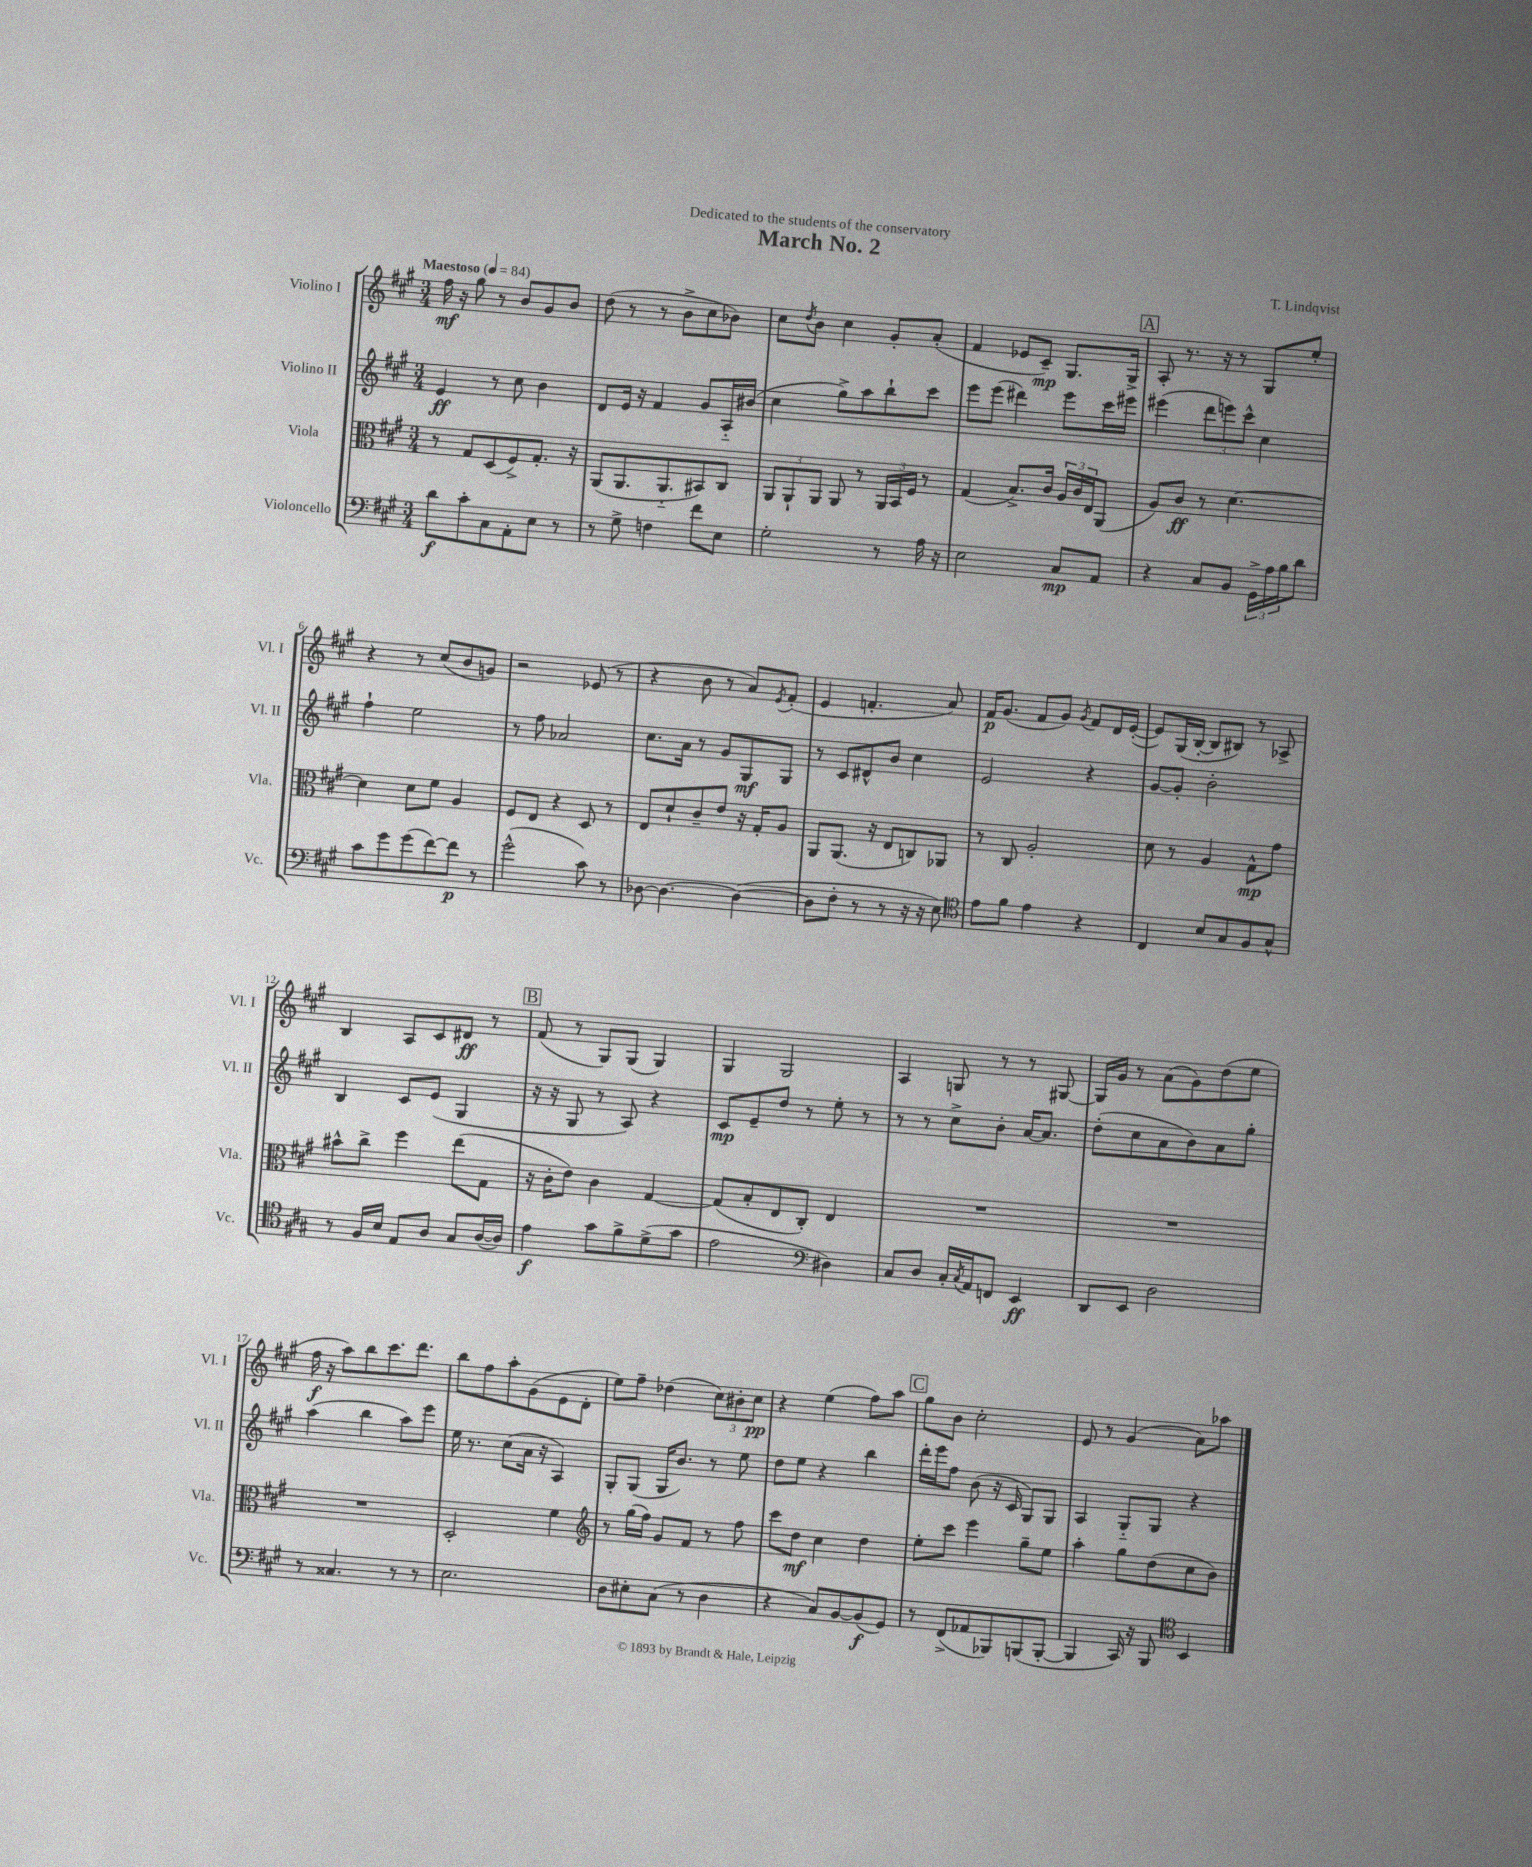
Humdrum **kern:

**kern	**kern	**kern	**kern
*staff4	*staff3	*staff2	*staff1
*clefF4	*clefC3	*clefG2	*clefG2
*k[f#c#g#]	*k[f#c#g#]	*k[f#c#g#]	*k[f#c#g#]
*M3/4	*M3/4	*M3/4	*M3/4
*MM84	*MM84	*MM84	*MM84
8d	8r	4e	16ff#
.	.	.	16r
8c#'	8G#	.	8gg#
8C#	(8D	8r	8r
8AA'	8F#^)	8cc#	8b
8E	8.G#'	4b	8g#
8r	.	.	8b
.	16r	.	.
=	=	=	=
8r	(8AA	8d	(8dd
8G#^	8.AA	16e	8r
.	.	16r	.
4F	.	4f#	8r
.	8.AA'~	.	.
.	.	.	8b^
8f#	8BB#)	8g#	8cc#
8E	8C#	16A'~	8b-)
.	.	(16b#	.
=	=	=	=
2G#'	12AA	4cc#	8cc#
.	12AA`	.	.
.	.	.	8qdd
.	.	.	8b
.	12AA	.	.
.	8AA	8gg#^)	4cc#
.	8r	8aa	.
8r	24AA	8bb`	8g#'
.	24BB	.	.
.	24F#	.	.
16A	8r	8ccc#	(8a'
16r	.	.	.
=	=	=	=
2E	(4G#	8eee	4f#
.	.	(8eee	.
.	8.B^)	4ddd#)	8e-
.	.	.	8c#~)
.	16c#	.	.
8C#	24A	8eee	8.G#
.	24c#	.	.
.	24E	.	.
8AA	(8AA	16ccc#	.
.	.	16eee#	16G#^
=	=	=	=
4r	8A)	(4eee#	8A'
.	8c#	.	8.r
8C#	8r	12ddd	.
.	.	.	16r
.	.	12eee)	.
8BB	[4.d	.	8r
.	.	12ccc#^^	.
24GG#^	.	4cc#	8G#
24A	.	.	.
24B	.	.	.
8d	.	.	8ee'
=	=	=	=
8c#	4d]	4ff#`	4r
8g#	.	.	.
(8g#	8d	2ee	8r
[8f#)	8f#	.	(8cc#
8f#]	4A	.	8b
8r	.	.	8g)
=	=	=	=
(2g#^^	8F#	8r	2r
.	8E	8ff#	.
.	4r	2a-	.
8c#)	8D	.	(8e-
8r	8r	.	8r
=	=	=	=
[8D-	8E	8.cc#	4r
4.D-_	8d`	.	.
.	.	16a	.
.	8c#~	8r	8b
.	8e	8g#	8r
(4D-_	16r	8G#	8a)
.	16G#'	.	.
.	.	.	8qe
.	8A	8G#	(8f#'
=	=	=	=
8D-]	8AA	8r	4e
8F#'	(8.AA	8c#	.
8r	.	8d#^^	4.f'
.	16r	.	.
8r	8E	8b	.
16r	8C)	4cc#	.
16r	.	.	.
8E)	8AA-	.	8a)
=	=	=	=
*clefC4	*	*	*
8e	8r	2e	16f#
.	.	.	(8.g#
8f#	8C#	.	.
4e	2A'	.	8f#
.	.	.	8g#)
.	.	.	8qg#
4r	.	4r	8f#
.	.	.	16d
.	.	.	([16e'
=	=	=	=
4C#	8d	[8g#	8e])
.	8r	8g#']	(16G#
.	.	.	[16B'
8B	4A	2b'	8B]
8G#	.	.	8B#)
8F#	8G#^^	.	8r
8G#^^	8g#	.	8A-^
=	=	=	=
8r	8b#^^	4B	4B
16F#	8cc#^	.	.
16B	.	.	.
8E	4ff#	8c#	8A
8A	.	(8e	8c#
8G#	(8ee	4G#	8d#
([16A	8G#	.	8r
16A])	.	.	.
=	=	=	=
4e	16r	16r	(8f#
.	16c#'	16r	.
.	8e)	8G#	8r
8g#	4c#	8r	8G#)
8f#^	.	8A)	(8G#
(8d^	[4G#	4r	4G#)
8g#	.	.	.
=	=	=	=
2e	(8G#]	8c#	4G#
.	8B'	8e~	.
.	8E	8dd	2G#
.	8C#')	8r	.
*clefF4	*	*	*
4D#)	4E	8ee'	.
.	.	8r	.
=	=	=	=
8C#	2.r	8r	4A
8D	.	8r	.
16C#'	.	8cc#^	8G
8qC#	.	.	.
16AA	.	.	.
8FF	.	8b'	8r
4EE	.	[16a	8r
.	.	8.a]	.
.	.	.	[8G#
=	=	=	=
8DD	2.r	(8dd'	16G#]
.	.	.	16g#
8EE	.	8cc#	8r
2D	.	8a	(8a
.	.	8b)	8g#)
.	.	8a	(8dd
.	.	8gg#'	8ee
=	=	=	=
8r	2.r	(4aa	16ff#
.	.	.	16r
4.C##	.	.	8aa)
.	.	4bb	8bb
.	.	.	8.ccc#
8r	.	8aa)	.
.	.	.	8.ddd
8r	.	8eee	.
=	=	=	=
2.E	2D'	16ee	8bb
.	.	8.r	.
.	.	.	8ff#
.	.	(8cc#	8aa'
.	.	16a	(8g#
.	.	16r	.
.	4f#	4A)	8e
.	.	.	8d'
=	=	=	=
*	*clefG2	*	*
8D	8r	8G#'	8ee)
8E#'	(16gg#	(8G#	8ff#~
.	16ff#)	.	.
(8C#	8g#	16G#	(4dd-
.	.	8.b)	.
8r	8f#	.	.
4D	8r	8r	12cc#)
.	.	.	12b#'
.	8ff#	8ee	.
.	.	.	12cc#
=	=	=	=
4r	8ccc#	8dd	4r
.	8dd	8ee	.
8C#)	4cc#	4r	(4ee
[8BB	.	.	.
(8BB]	4dd	4bb	8ff#)
8GG#)	.	.	8aa
=	=	=	=
8r	8ee'	16ddd'	8gg#
.	.	16eee	.
(8FF#^	8ccc#	8ff#	8b
8AA-	4eee	(8b	2cc#'
8BBB-)	.	16r	.
.	.	16c#	.
(8BBB	8gg#~	8G#)	.
[8BBB'	8ee	8G#	.
=	=	=	=
4BBB]	4aa'	4A	8e
.	.	.	8r
16CC#)	8gg#	8G#'~	(4g#
16r	.	.	.
8BBB	(8dd	8G#	.
*clefC4	*	*	*
4BB	8cc#	4r	8a)
.	8b)	.	8aa-
==	==	==	==
*-	*-	*-	*-
